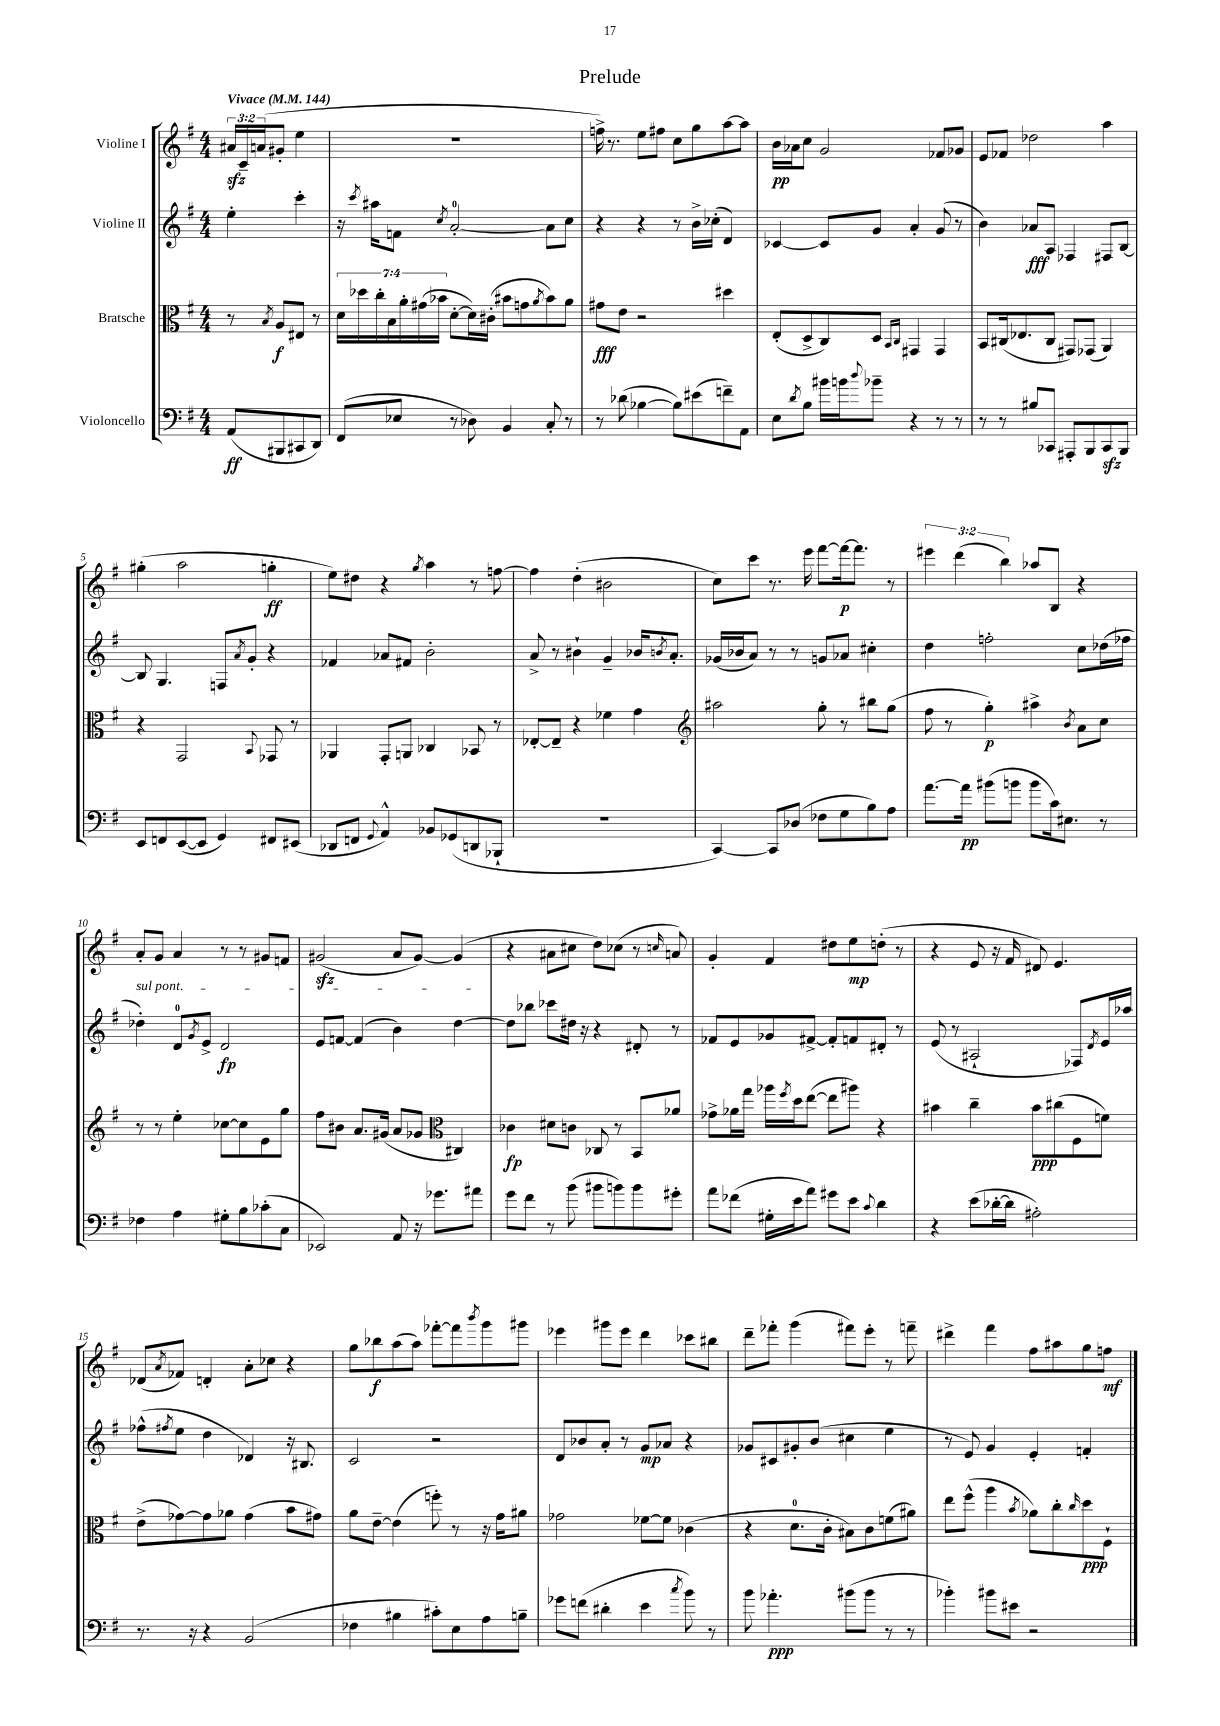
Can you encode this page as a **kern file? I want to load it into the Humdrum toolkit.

**kern	**dynam	**kern	**dynam	**kern	**dynam	**kern	**dynam
*part4	*part4	*part3	*part3	*part2	*part2	*part1	*part1
*staff4	*staff4	*staff3	*staff3	*staff2	*staff2	*staff1	*staff1
*I"Violoncello	*	*I"Bratsche	*	*I"Violine II	*	*I"Violine I	*
*clefF4	*	*clefC3	*	*clefG2	*	*clefG2	*
*k[f#]	*	*k[f#]	*	*k[f#]	*	*k[f#]	*
*M4/4	*	*M4/4	*	*M4/4	*	*M4/4	*
*MM144	*	*MM144	*	*MM144	*	*MM144	*
=	=	=	=	=	=	=	=
!	!	!	!	!	!	!LO:TX:a:B:t=Vivace	!
(8AA/L	ff	8r	.	4ee'\	.	24a#Xzz/LL	.
.	.	.	.	.	.	24c~/	.
.	.	.	.	.	.	(24an/J	.
.	.	8qB/	.	.	.	.	.
8BBB#X/	.	8A/L	f	.	.	8g#X'/J	.
8CC#X/	.	8E#X/J	.	4ccc'\	.	4ee\	.
8DD/J)	.	8r	.	.	.	.	.
=1	=1	=1	=1	=1	=1	=1	=1
(8FF#/L	.	28d\LL	.	16r	.	1r	.
.	.	28dd-X\	.	.	.	.	.
.	.	.	.	8qccc/	.	.	.
.	.	.	.	16aa#X\KL	.	.	.
.	.	28cc'\	.	.	.	.	.
.	.	28B\	.	.	.	.	.
8E-X/J	.	.	.	8fn\J	.	.	.
.	.	28a'\	.	.	.	.	.
.	.	(28g#X\	.	.	.	.	.
.	.	28b-X\JJ	.	.	.	.	.
.	.	.	.	8qcc/	.	.	.
8r	.	[8d'\L	.	[2a'/	.	.	.
8D-X\)	.	16d\L])	.	.	.	.	.
.	.	(16c#X'\JJ	.	.	.	.	.
4BB/	.	8b#X\L	.	.	.	.	.
.	.	8gn\	.	.	.	.	.
.	.	8qa/	.	.	.	.	.
8C'/	.	8b#\)	.	8a\L]	.	.	.
8r	.	8a\J	.	8cc\J	.	.	.
=2	=2	=2	=2	=2	=2	=2	=2
8r	.	8g#X\L	fff	4r	.	16ffn^\)	.
.	.	.	.	.	.	8.r	.
(8d-X\	.	8e\J	.	.	.	.	.
[4B-X\	.	2r	.	4r	.	8ee\L	.
.	.	.	.	.	.	8ff#X\J	.
8B-\L])	.	.	.	8r	.	8cc\L	.
(8e#X\	.	.	.	16b^\LL	.	8gg\	.
.	.	.	.	(16cc-X'\JJ	.	.	.
8fn~\)	.	4dd#X\	.	4d/)	.	[8aa\	.
8AA\J	.	.	.	.	.	8aa\J]	.
=3	=3	=3	=3	=3	=3	=3	=3
8E\L	.	(8E'/L	.	[4c-X/	.	16b\LL	pp
.	.	.	.	.	.	16a-X\J	.
8qd/	.	.	.	.	.	.	.
8B\J	.	8D^/	.	.	.	8cc\J	.
16b#X\LL	.	8C/)	.	8c-/L]	.	2g/	.
16bn\J	.	.	.	.	.	.	.
8qqdd/	.	.	.	.	.	.	.
8b-X~\J	.	8D/J	.	8g/J	.	.	.
.	.	16qqBB/LL	.	.	.	.	.
.	.	16qqC/JJ	.	.	.	.	.
4r	.	4GG#X/	.	4a'/	.	.	.
8r	.	4GG#/	.	(8g/	.	8f-X/L	.
8r	.	.	.	8r	.	8g-X/J	.
=4	=4	=4	=4	=4	=4	=4	=4
8r	.	8BB/L	.	4b\)	.	8e/L	.
8r	.	(16C#X/k	.	.	.	8f-X/J	.
.	.	8.E-X/	.	.	.	.	.
8B#X/L	.	.	.	8a-X/L	fff	2dd-X\	.
8CC-X/J	.	8C#/J	.	8A/J	.	.	.
8AAA#X'/L	.	8GG#X/L)	.	4F-X/	.	.	.
8BBB/	.	(8GG-X/J	.	.	.	.	.
8CC-zz/	.	4AA/)	.	8F#X/L	.	4aa\	.
8BBB/J	.	.	.	[8B/J	.	.	.
!!LO:LB:g=z
=5	=5	=5	=5	=5	=5	=5	=5
8EE/L	.	4r	.	8B/]	.	(4gg#X'\	.
8FFn/	.	.	.	4.G/	.	.	.
([8EE/	.	2GG/	.	.	.	2aa\	.
8EE/J]	.	.	.	.	.	.	.
4GG/)	.	.	.	8Fn/L	.	.	.
.	.	.	.	8qa/	.	.	.
.	.	.	.	8g'/J	.	.	.
.	.	8qqBB/	.	.	.	.	.
8FF#X/L	.	8GG-X/	.	4r	.	4ggn'\	ff
(8EE#X/J	.	8r	.	.	.	.	.
=6	=6	=6	=6	=6	=6	=6	=6
8DD-X/L	.	4AA-X/	.	4f-X/	.	8ee\L)	.
8FFn/J	.	.	.	.	.	8dd#X\J	.
8qqGG/	.	.	.	.	.	.	.
4AA^^/)	.	8GG'/L	.	8a-X/L	.	4r	.
.	.	8AAn/J	.	8f#X/J	.	.	.
.	.	.	.	.	.	8qgg/	.
8BB-X/L	.	4C-X/	.	2b'\	.	4aa\	.
(8GG-X/	.	.	.	.	.	.	.
8DDn/	.	8BB-X/	.	.	.	8r	.
8BBB-X`/J	.	8r	.	.	.	[8ffn\	.
=7	=7	=7	=7	=7	=7	=7	=7
1r	.	[8E-X'/L	.	8a^/	.	4ff\]	.
.	.	8E-~/J]	.	8r	.	.	.
.	.	4r	.	4b#X`\	.	(4dd'\	.
.	.	4f-X\	.	4g~/	.	2b#X\	.
.	.	4g\	.	16b-X/KL	.	.	.
.	.	.	.	8qbn/	.	.	.
.	.	.	.	8.a'/J	.	.	.
=8	=8	=8	=8	=8	=8	=8	=8
*	*	*clefG2	*	*	*	*	*
[4CC/)	.	2aa#X\	.	(16g-X/LL	.	8cc\L)	.
.	.	.	.	16b-X/J	.	.	.
.	.	.	.	8a/J)	.	8ccc\J	.
8CC/L]	.	.	.	8r	.	8.r	.
(8D-X/J	.	.	.	8r	.	.	.
.	.	.	.	.	.	16eee\	.
8F-X\L	.	8gg'\	.	8gn/L	.	[8fff#\L	.
8G\	.	8r	.	8a-X/J	.	16fff#\k_	p
.	.	.	.	.	.	8.fff#\J]	.
8B\)	.	8bb#X\L	.	4cc#X'\	.	.	.
8A\J	.	(8gg\J	.	.	.	8r	.
=9	=9	=9	=9	=9	=9	=9	=9
[8.a\L	.	8ff#\	.	4dd\	.	6eee#X\	.
.	.	8r	.	.	.	.	.
.	.	.	.	.	.	(6ddd\	.
16a\Jk]	pp	.	.	.	.	.	.
(8b#X\L	.	4gg'\)	p	2ffn'\	.	.	.
.	.	.	.	.	.	6bb\)	.
8bn\J	.	.	.	.	.	.	.
8b\L	.	4aa#X^\	.	.	.	8aa-X/L	.
16c\k)	.	.	.	.	.	8B/J	.
8.E#X\J	.	.	.	.	.	.	.
.	.	8qb/	.	.	.	.	.
.	.	8a\L	.	8cc\L	.	4r	.
8r	.	8cc\J	.	(16dd-X\L	.	.	.
.	.	.	.	16ff-X\JJ	.	.	.
!!LO:LB:g=z
=10	=10	=10	=10	=10	=10	=10	=10
!	!	!	!	!LO:TX:a:i:t=sul pont.	!	!	!
4F-X\	.	8r	.	4dd-X'\)	.	8a'/L	.
.	.	8r	.	.	.	8g/J	.
4A\	.	4ee'\	.	8d/L	.	4a/	.
.	.	.	.	8qg/	.	.	.
.	.	.	.	8e^/J	.	.	.
8G#X'\L	.	[8cc-X\L	.	2d/	fp	8r	.
8B\	.	8cc-\]	.	.	.	8r	.
(8c-X'\	.	8e\	.	.	.	8g#X/L	.
8C\J	.	8gg\J	.	.	.	8fn/J	.
=11	=11	=11	=11	=11	=11	=11	=11
2EE-X/)	.	8ff#\L	.	8e/L	.	(2g#Xzz/	.
.	.	8b#X\J	.	[8fn/J	.	.	.
.	.	8.a/L	.	(4f/]	.	.	.
.	.	(16g#X/Jk	.	.	.	.	.
8AA/	.	8a/L	.	4b\)	.	8a/L	.
16r	.	8g-X/J	.	.	.	[8g#/J)	.
8.g-X\L	.	.	.	.	.	.	.
*	*	*clefC3	*	*	*	*	*
.	.	4C#X/)	.	[4dd\	.	(4g#/]	.
8a#X\J	.	.	.	.	.	.	.
=12	=12	=12	=12	=12	=12	=12	=12
8g\L	.	4c-X\	fp	8dd\L]	.	4r	.
8f#\J	.	.	.	8bb-X\J	.	.	.
8r	.	8d#X\L	.	8ccc-X\L	.	8a#X\L	.
(8b\	.	8cn\J	.	16dd#X\Jk	.	8cc#X\J	.
.	.	.	.	16r	.	.	.
8b#X\L	.	8C-X/	.	4r	.	8dd\L)	.
8bn\)	.	8r	.	.	.	(8cc-X\J	.
8b\	.	8BB/L	.	8d#X'/	.	8r	.
.	.	.	.	.	.	16qqccn/	.
8g#X'\J	.	8a-X/J	.	8r	.	8an/)	.
=13	=13	=13	=13	=13	=13	=13	=13
8a\L	.	8g-X^\L	.	8f-X/L	.	4g'/	.
(8f-X\J	.	16a-X\L	.	8e/	.	.	.
.	.	16gg\JJ	.	.	.	.	.
16G#X'\LL	.	16aa-X\LL	.	8g-X/	.	4f#/	.
.	.	8qff#/	.	.	.	.	.
16e\J	.	16dd\J	.	.	.	.	.
8a\J)	.	([8ee\J	.	[8f#X^/J	.	.	.
8g#X\L	.	8ee\L]	.	8f#'/L]	.	8dd#X\L	.
8e\J	.	8aa#X\J)	.	8fn/	.	8ee\	mp
8qqc/	.	.	.	.	.	.	.
4d\	.	4r	.	8d#X'/J	.	(8ddn'\J	.
.	.	.	.	8r	.	8r	.
=14	=14	=14	=14	=14	=14	=14	=14
4r	.	4b#X\	.	(8e/	.	4r	.
.	.	.	.	8r	.	.	.
(8e\L	.	4cc~\	.	2A#X`/	.	8e/	.
[16d-X'\L	.	.	.	.	.	16r	.
16d-\JJ]	.	.	.	.	.	16f#/	.
2A#X'\)	.	8b#\L	ppp	.	.	8d#X/)	.
.	.	(8cc#X\	.	.	.	4.e/	.
.	.	8F#\	.	8F-X/L)	.	.	.
.	.	.	.	8qd/	.	.	.
.	.	8fn\J)	.	16e/L	.	.	.
.	.	.	.	16aa-X/JJ	.	.	.
!!LO:LB:g=z
=15	=15	=15	=15	=15	=15	=15	=15
8.r	.	(8e^\L	.	(8ff-X^^\L	.	(8d-X/L	.
.	.	.	.	8qff#X/	.	8qa/	.
.	.	[8g-X\)	.	8ee\J	.	8f-X/J)	.
16r	.	.	.	.	.	.	.
4r	.	8g-\]	.	4dd\	.	4dn'/	.
.	.	8a-X\J	.	.	.	.	.
(2BB/	.	(4g-\	.	4d-X/)	.	8a'\L	.
.	.	.	.	.	.	8cc-X\J	.
.	.	8b\L	.	16r	.	4r	.
.	.	.	.	8.B#X/	.	.	.
.	.	8g#X\J)	.	.	.	.	.
=16	=16	=16	=16	=16	=16	=16	=16
4F-X\	.	8a\L	.	2c/	.	8gg\L	.
.	.	[8e~\J	.	.	.	8bb-X\	f
4B#X\	.	(4e\]	.	.	.	(8aa\	.
.	.	.	.	.	.	8aa\J)	.
8c#X'\L)	.	8ffn'\)	.	2r	.	[8fff-X'\L	.
8E\	.	8r	.	.	.	8fff-\]	.
.	.	.	.	.	.	8qbbb/	.
8A\	.	16r	.	.	.	8ggg\	.
.	.	16g\KL	.	.	.	.	.
8Bn~\J	.	8a#X\J	.	.	.	8ggg#X\J	.
=17	=17	=17	=17	=17	=17	=17	=17
8g-X\L	.	2g-X\	.	8d/L	.	4eee-X\	.
(8fn\J	.	.	.	8b-X/	.	.	.
4d#X'\	.	.	.	8a'/J	.	8ggg#X\L	.
.	.	.	.	8r	.	8eee-\J	.
4e\	.	[8f-X\L	.	8g/L	mp	4ddd\	.
.	.	8f-\J]	.	8a-X/J	.	.	.
8qcc/	.	.	.	.	.	.	.
8b\)	.	(4c-X\	.	4r	.	8ccc-X\L	.
8r	.	.	.	.	.	8bb#X\J	.
=18	=18	=18	=18	=18	=18	=18	=18
8b\	.	4r	.	8g-X/L	.	8ddd~\L	.
4.a-X'\	ppp	.	.	8c#X/	.	8fff-X'\J	.
.	.	8.d\L	.	8g#X'/	.	(4ggg\	.
.	.	.	.	(8b/J	.	.	.
.	.	16c'\Jk	.	.	.	.	.
(8b#X\L	.	8B#X\L)	.	4cc#X\	.	8fff#X\L)	.
8b#\J	.	8c\	.	.	.	8eee'\J	.
8r	.	(8fn\	.	4ee\	.	8r	.
8r	.	8a#X\J)	.	.	.	8fffn~\	.
=19	=19	=19	=19	=19	=19	=19	=19
4b-X'\)	.	8ee\L	.	8r	.	4ddd#X^\	.
.	.	(8ff#^^\J	.	8e/)	.	.	.
8b#X\L	.	4aa\	.	4g/	.	4fff#\	.
8e#X\J	.	.	.	.	.	.	.
.	.	8qb/	.	.	.	.	.
2r	.	8a-X\L)	.	4e'/	.	8ff#\L	.
.	.	8cc'\	.	.	.	8aa#X\	.
.	.	16qqcc/	.	.	.	.	.
.	.	8dd\	ppp	4fn'/	.	8gg\	.
.	.	8F#`\J	.	.	.	8ffn\J	mf
==	==	==	==	==	==	==	==
*-	*-	*-	*-	*-	*-	*-	*-
